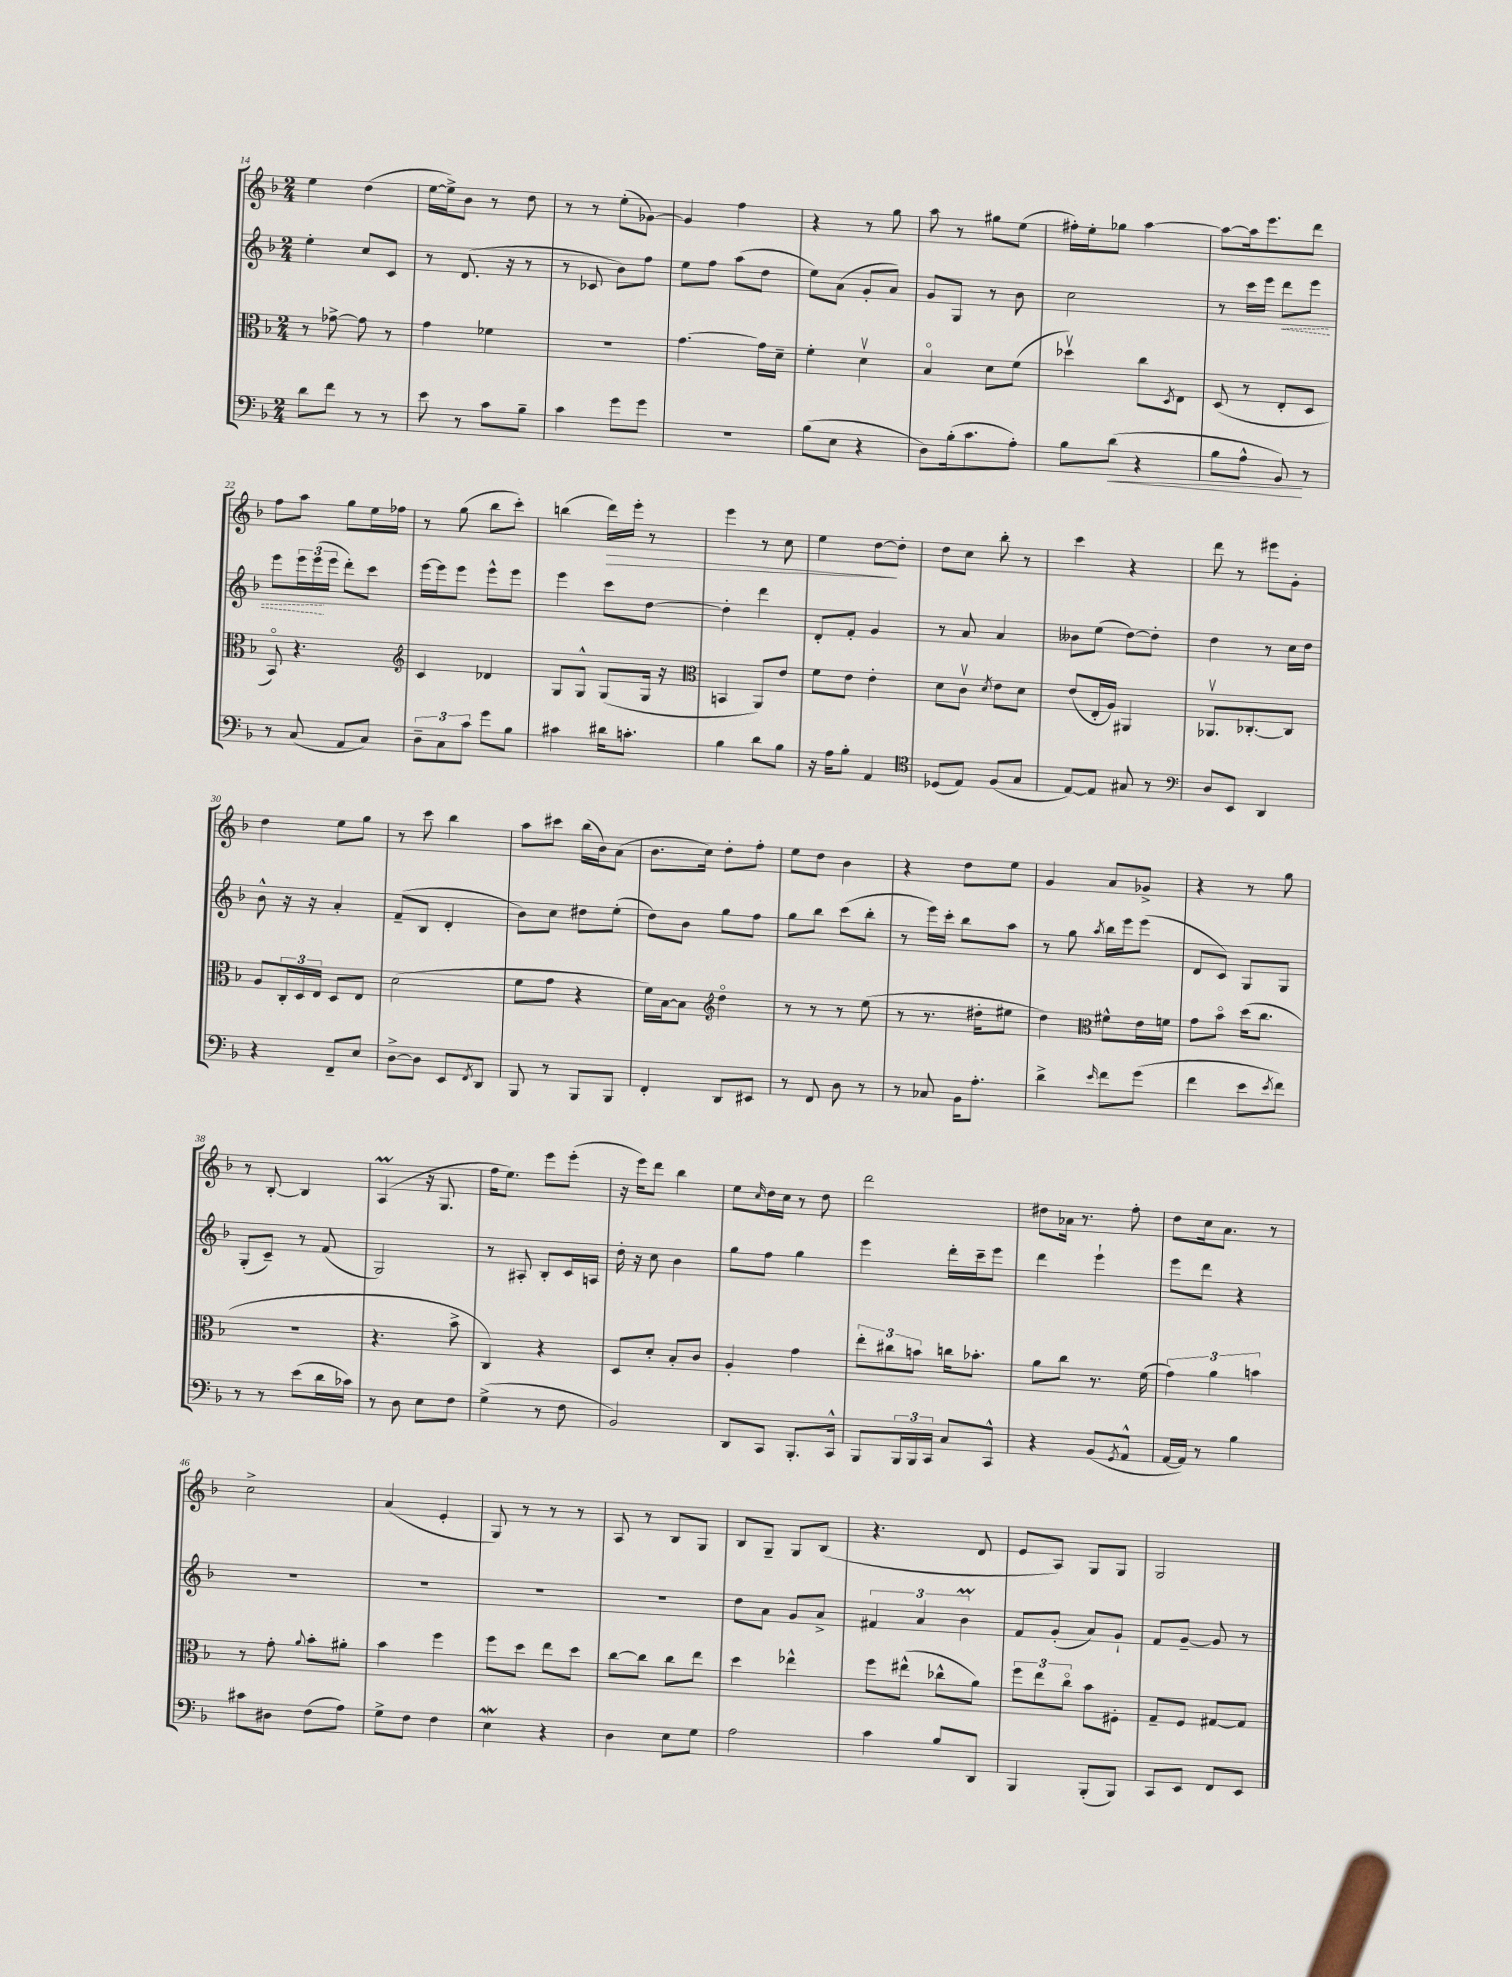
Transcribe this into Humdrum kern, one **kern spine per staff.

**kern	**dynam	**kern	**kern	**dynam	**kern	**dynam
*part4	*part4	*part3	*part2	*part2	*part1	*part1
*staff4	*staff4	*staff3	*staff2	*staff2	*staff1	*staff1
*clefF4	*	*clefC3	*clefG2	*	*clefG2	*
*k[b-]	*	*k[b-]	*k[b-]	*	*k[b-]	*
*M2/4	*	*M2/4	*M2/4	*	*M2/4	*
=14	=14	=14	=14	=14	=14	=14
8d\L	.	8r	4ee'\	.	4ee\	.
8f\J	.	[8g-X^\	.	.	.	.
8r	.	8g-\]	8cc/L	.	(4dd\	.
8r	.	8r	8c/J	.	.	.
=15	=15	=15	=15	=15	=15	=15
8e\	.	4g\	8r	.	[16ee\LL	.
.	.	.	.	.	16ee^\J])	.
8r	.	.	(8.d/	.	8b-\J	.
8c\L	.	4f-X\	.	.	8r	.
.	.	.	16r	.	.	.
8B-~\J	.	.	8r	.	8dd\	.
=16	=16	=16	=16	=16	=16	=16
4c\	.	2r	8r	.	8r	.
.	.	.	8c-X/	.	8r	.
8g\L	.	.	8b-\L)	.	(8ee'\L	.
8g\J	.	.	8ff\J	.	[8g-X\J)	.
=17	=17	=17	=17	=17	=17	=17
2r	.	[4.g\	8ee\L	.	4g-/]	.
.	.	.	8ff\J	.	.	.
.	.	.	(8aa\L	.	4ff\	.
.	.	16g\LL]	8dd\J	.	.	.
.	.	16d~\JJ	.	.	.	.
=18	=18	=18	=18	=18	=18	=18
(8B-\L	.	4f'\	8ee\L)	.	4r	.
8E\J	.	.	(8a\J	.	.	.
4r	.	4dv\	8g'/L	.	8r	.
.	.	.	8a/J)	.	8gg\	.
=19	=19	=19	=19	=19	=19	=19
8D\L)	.	4B-/	8g/L	.	8aa\	.
(16B-'\k	.	.	8G/J	.	8r	.
8.c\	.	.	.	.	.	.
.	.	8d\L	8r	.	8gg#X\L	.
8A'\J)	.	(8f\J	8b-\	.	(8ee\J	.
=20	=20	=20	=20	=20	=20	=20
8B-\L	.	4dd-Xv\)	2cc\	.	16ff#X'\LL)	.
.	.	.	.	.	16ee'\J	.
!	!LO:HP:b	!	!	!	!	!
(8d\J	<	.	.	.	8gg-X\J	.
4r	.	8cc\L	.	.	[4aa\	.
.	.	8qD/	.	.	.	.
.	.	8E\J	.	.	.	.
=21	=21	=21	=21	=21	=21	=21
8B-\L	.	(8D/	8r	.	8aa\L_	.
8A^^\J	.	8r	16ccc\LL	.	16aa\k]	.
.	.	.	16eee\JJ	.	8.eee\	.
!	!	!	!	!LO:HP:b	!	!
8BB-/)	.	8E'/L	8ddd\L	<	.	.
8r	[	8D/J	8eee\J	.	8ddd\J	.
!!LO:LB:g=z
=22	=22	=22	=22	=22	=22	=22
8r	.	8BB-/)	8eee\L	.	8ff\L	.
(8C/	.	4.r	24eee\L	.	8aa\J	.
.	.	.	(24eee\	.	.	.
.	.	.	24eee\JJ	[	.	.
8AA/L	.	.	8ddd'\L)	.	8gg\L	.
8C/J)	.	.	8ccc\J	.	16ee\L	.
.	.	.	.	.	16ff-X\JJ	.
=23	=23	=23	=23	=23	=23	=23
*	*	*clefG2	*	*	*	*
12D~\L	.	4c/	[16eee\LL	.	8r	.
.	.	.	16eee\J]	.	.	.
12C\	.	.	.	.	.	.
.	.	.	8eee\J	.	(8gg\	.
12c\J	.	.	.	.	.	.
8g\L	.	4d-X/	8eee^^\L	.	8bb-\L	.
8B-\J	.	.	8eee\J	.	8ccc'\J)	.
=24	=24	=24	=24	=24	=24	=24
4c#X\	.	8G/L	4eee\	.	(4bbn\	.
.	.	8G^^/J	.	.	.	.
!	!	!	!	!	!	!LO:HP:b
16d#X\KL	.	(8G/L	8ccc\L	.	16ddd\LL)	>
8.cn'\J	.	.	.	.	16eee'\JJ	.
.	.	16G/Jk	[8dd\J	.	8r	.
.	.	16r	.	.	.	.
=25	=25	=25	=25	=25	=25	=25
*	*	*clefC3	*	*	*	*
4B-\	.	4BBn/	4dd'\]	.	4eee\	.
8d\L	.	8AA/L)	4ddd\	.	8r	.
8B-\J	.	8e/J	.	.	8cc\	.
=26	=26	=26	=26	=26	=26	=26
16r	.	8f\L	8d'/L	.	4ee\	.
16A\KL	.	.	.	.	.	.
8B-'\J	.	8e\J	8f'/J	.	.	.
4AA/	.	4e'\	4g/	.	[8dd\L	.
.	.	.	.	.	8dd'\J]	]
=27	=27	=27	=27	=27	=27	=27
*clefC4	*	*	*	*	*	*
(8D-X/L	.	8d\L	8r	.	8dd\L	.
8E/J)	.	8cv\J	8a/	.	8cc\J	.
.	.	8qd/	.	.	.	.
(8F/L	.	8e\L	4a/	.	8bb-'\	.
8G/J	.	8d\J	.	.	8r	.
=28	=28	=28	=28	=28	=28	=28
[8E/L)	.	(8e/L	8b--X\L	.	4ccc\	.
8E/J]	.	16E'/L	(8ee\J	.	.	.
.	.	16A/JJ)	.	.	.	.
8G#X/	.	4AA#X/	[8dd\L)	.	4r	.
8r	.	.	8dd'\J]	.	.	.
=29	=29	=29	=29	=29	=29	=29
*clefF4	*	*	*	*	*	*
8D/L	.	8.AA-Xv/L	4dd\	.	8ddd\	.
8EE/J	.	.	.	.	8r	.
.	.	[8.C-X'/	.	.	.	.
4DD/	.	.	8r	.	8eee#X\L	.
.	.	8C-/J]	16cc\LL	.	8g'\J	.
.	.	.	16dd\JJ	.	.	.
!!LO:LB:g=z
=30	=30	=30	=30	=30	=30	=30
4r	.	8A/L	8b-^^\	.	4dd\	.
.	.	24C'/L	16r	.	.	.
.	.	24D/	.	.	.	.
.	.	.	16r	.	.	.
.	.	24E/JJ	.	.	.	.
8FF~/L	.	8D/L	4a'/	.	8ee\L	.
8E/J	.	8E/J	.	.	8gg\J	.
=31	=31	=31	=31	=31	=31	=31
[8D^\L	.	(2d\	(8f~/L	.	8r	.
8D\J]	.	.	8B-/J	.	8ccc\	.
8EE/L	.	.	4d'/	.	4bb-\	.
8qFF/	.	.	.	.	.	.
8DD/J	.	.	.	.	.	.
=32	=32	=32	=32	=32	=32	=32
8BBB-/	.	8f\L	8b-\L)	.	8aa\L	.
8r	.	8g\J	8cc\J	.	8ccc#X\J	.
8BBB-/L	.	4r	8dd#X\L	.	(16bb-\LL	.
.	.	.	.	.	16b-\J)	.
8BBB-/J	.	.	(8ee'\J	.	(8a\J	.
=33	=33	=33	=33	=33	=33	=33
4FF'/	.	16f\LL)	8dd\L)	.	8.b-\L	.
.	.	[16B-\J	.	.	.	.
.	.	8B-\J]	8b-\J	.	.	.
.	.	.	.	.	16cc\Jk)	.
*	*	*clefG2	*	*	*	*
8DD/L	.	4dd\	8gg\L	.	8dd'\L	.
8EE#X/J	.	.	8ff\J	.	8ff'\J	.
=34	=34	=34	=34	=34	=34	=34
8r	.	8r	8gg\L	.	8ee\L	.
8FF/	.	8r	8bb-\J	.	8dd\J	.
8D\	.	8r	(8ccc\L	.	4b-\	.
8r	.	(8ee\	8bb-'\J	.	.	.
=35	=35	=35	=35	=35	=35	=35
8r	.	8r	8r	.	4r	.
8C-X/	.	8.r	16eee\LL)	.	.	.
.	.	.	16ccc'\JJ	.	.	.
16BB-\KL	.	.	8bb-\L	.	8dd\L	.
8.A'\J	.	16dd#X'\KL	.	.	.	.
.	.	8ee#X\J	8aa\J	.	8ee\J	.
=36	=36	=36	=36	=36	=36	=36
4d^\	.	4dd\)	8r	.	4g/	.
.	.	.	8gg\	.	.	.
16qqe/	.	.	.	.	.	.
*	*	*clefC3	*	*	*	*
.	.	.	8qaa/	.	.	.
8f\L	.	8f#X^^\L	16bb-\LL	.	8a/L	.
.	.	.	16eee\J	.	.	.
(8g\J	.	16e\L	(8eee\J	.	8g-X^/J	.
.	.	16fn\JJ	.	.	.	.
=37	=37	=37	=37	=37	=37	=37
4f\	.	8g\L	8d/L	.	4r	.
.	.	8b-\J	8c/J)	.	.	.
8e\L	.	(16dd\KL	8G/L	.	8r	.
.	.	8.cc\J	.	.	.	.
8qe/	.	.	.	.	.	.
8f\J)	.	.	8G/J	.	8gg\	.
!!LO:LB:g=z
=38	=38	=38	=38	=38	=38	=38
8r	.	2r	(8G'/L	.	8r	.
8r	.	.	8c~/J)	.	[8B-'/	.
(8e\L	.	.	8r	.	4B-/]	.
16d\L	.	.	(8f/	.	.	.
16c-X\JJ)	.	.	.	.	.	.
=39	=39	=39	=39	=39	=39	=39
8r	.	4.r	2G/)	.	(4Am/	.
8D\	.	.	.	.	.	.
8E\L	.	.	.	.	16r	.
.	.	.	.	.	8.G/	.
8F\J	.	8b-^\	.	.	.	.
=40	=40	=40	=40	=40	=40	=40
(4G^\	.	4C/)	8r	.	16ff\KL	.
.	.	.	.	.	8.ee\J)	.
.	.	.	8A#X'/	.	.	.
8r	.	4r	8B-'/L	.	8eee\L	.
8F\	.	.	16c/L	.	(8eee'\J	.
.	.	.	16An/JJ	.	.	.
=41	=41	=41	=41	=41	=41	=41
2BB-/)	.	8D/L	16dd'\	.	16r	.
.	.	.	16r	.	16eee\KL)	.
.	.	8d'/J	8cc\	.	8ddd\J	.
.	.	8B-'/L	4b-\	.	4bb-\	.
.	.	8c/J	.	.	.	.
=42	=42	=42	=42	=42	=42	=42
8DD/L	.	4A'/	8gg\L	.	8ee\L	.
.	.	.	.	.	16qqcc/	.
8CC/J	.	.	8ff\J	.	16dd\L	.
.	.	.	.	.	16cc\JJ	.
8.BBB-'/L	.	4g\	4gg\	.	8r	.
.	.	.	.	.	8dd\	.
16CC^^/Jk	.	.	.	.	.	.
=43	=43	=43	=43	=43	=43	=43
8BBB-/L	.	12ee'\L	4eee\	.	2ddd\	.
.	.	12cc#X\	.	.	.	.
24BBB-/L	.	.	.	.	.	.
24BBB-/	.	12bn\J	.	.	.	.
24CC/JJ	.	.	.	.	.	.
8C/L	.	16ccn\KL	16ddd'\LL	.	.	.
.	.	8.b-X'\J	16ccc~\J	.	.	.
8CC^^/J	.	.	8eee\J	.	.	.
=44	=44	=44	=44	=44	=44	=44
4r	.	8a\L	4ddd\	.	8dd#X\L	.
.	.	8cc\J	.	.	16a-X\Jk	.
.	.	.	.	.	8.r	.
(8BB-/L	.	8.r	4eee`\	.	.	.
8qGG/	.	.	.	.	.	.
8AA^^/J	.	.	.	.	8ff'\	.
.	.	(16f\	.	.	.	.
=45	=45	=45	=45	=45	=45	=45
[16AA/LL	.	6g\)	8eee\L	.	8dd\L	.
16AA/JJ])	.	.	.	.	.	.
8r	.	.	8ddd\J	.	16cc\k	.
.	.	6a\	.	.	.	.
.	.	.	.	.	8.a\J	.
4B-\	.	.	4r	.	.	.
.	.	6bn\	.	.	.	.
.	.	.	.	.	8r	.
!!LO:LB:g=z
=46	=46	=46	=46	=46	=46	=46
8c#X\L	.	8r	2r	.	2cc^\	.
8D#X\J	.	8g'\	.	.	.	.
.	.	8qqa/	.	.	.	.
(8F\L	.	8b-'\L	.	.	.	.
8A\J)	.	8a#X'\J	.	.	.	.
=47	=47	=47	=47	=47	=47	=47
8G^\L	.	4b-\	2r	.	(4a/	.
8F\J	.	.	.	.	.	.
4F\	.	4ff\	.	.	4e'/	.
=48	=48	=48	=48	=48	=48	=48
4EW\	.	8ff\L	2r	.	8G/)	.
.	.	8dd\J	.	.	8r	.
4r	.	8ee\L	.	.	8r	.
.	.	8dd\J	.	.	8r	.
=49	=49	=49	=49	=49	=49	=49
4D\	.	[8cc\L	2r	.	8A/	.
.	.	8cc\J]	.	.	8r	.
8E\L	.	8cc\L	.	.	8B-/L	.
8G\J	.	8ee\J	.	.	8G/J	.
=50	=50	=50	=50	=50	=50	=50
2A\	.	4dd\	8dd\L	.	8B-/L	.
.	.	.	8a\J	.	8G~/J	.
.	.	4ee-X^^\	8g/L	.	8G/L	.
.	.	.	8a^/J	.	(8B-/J	.
=51	=51	=51	=51	=51	=51	=51
4c\	.	8ff\L	6f#X/	.	4.r	.
.	.	(8ee#X^^\J	.	.	.	.
.	.	.	6a/	.	.	.
8B-/L	.	8cc-X^^\L	.	.	.	.
.	.	.	6b-M\	.	.	.
8DD/J	.	8a\J)	.	.	8d/	.
=52	=52	=52	=52	=52	=52	=52
4BBB-/	.	12ff\L	8f/L	.	8e/L	.
.	.	12ee\	.	.	.	.
.	.	.	(8g'/J	.	8A/J)	.
.	.	12cc\J	.	.	.	.
(8BBB-'/L	.	8b-\L	8a/L)	.	8G/L	.
8BBB-/J)	.	8F#X'\J	8g`/J	.	8G/J	.
=53	=53	=53	=53	=53	=53	=53
8CC/L	.	8G~/L	8f/L	.	2G/	.
8EE/J	.	8F/J	[8g~/J	.	.	.
8FF/L	.	[8G#X/L	8g/]	.	.	.
8EE/J	.	8G#/J]	8r	.	.	.
==	==	==	==	==	==	==
*-	*-	*-	*-	*-	*-	*-
